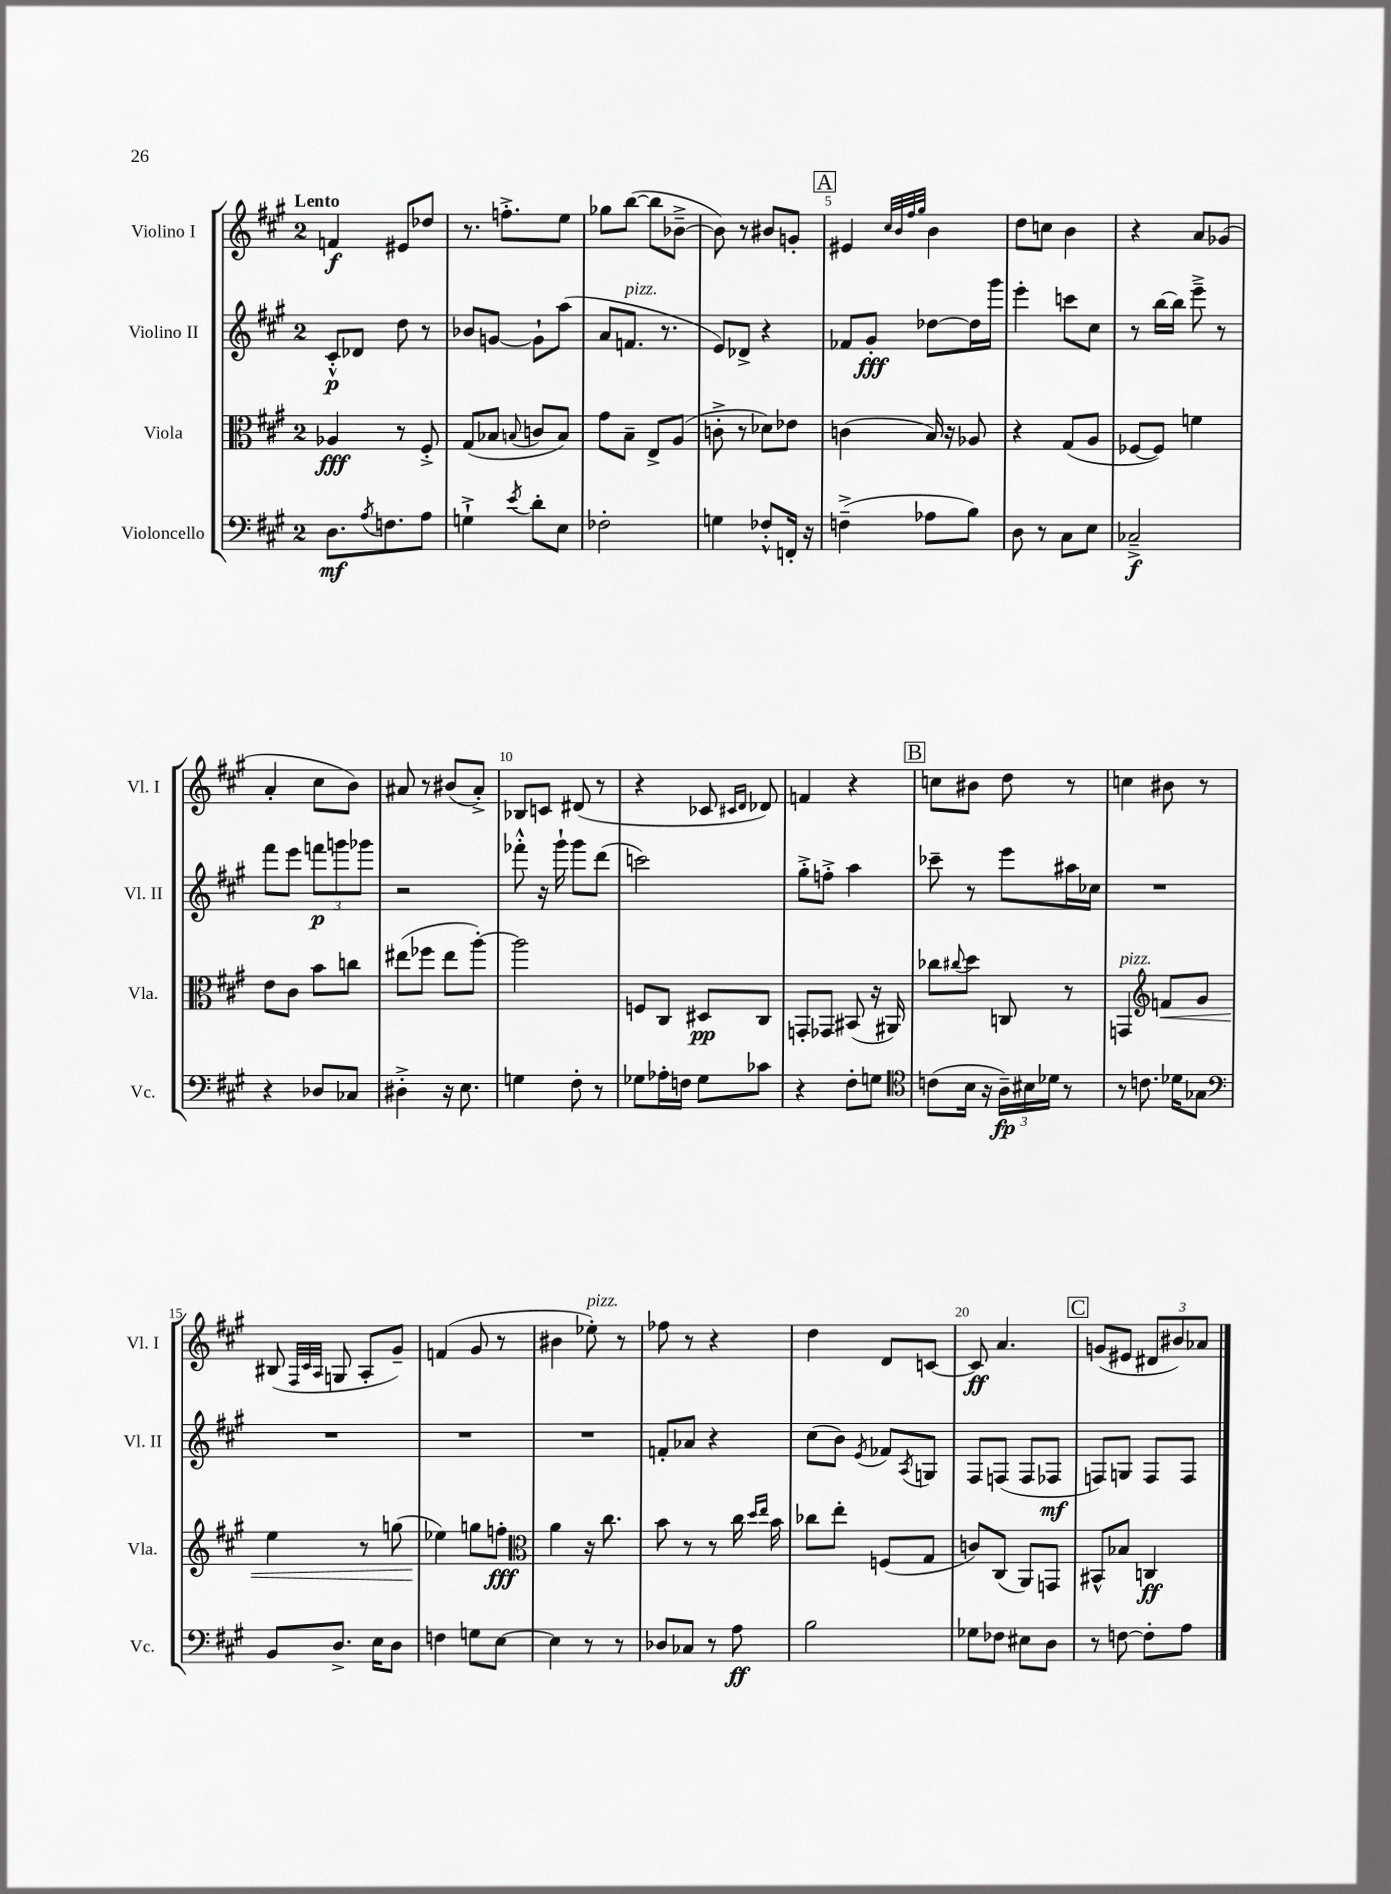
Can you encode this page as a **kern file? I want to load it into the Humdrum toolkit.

**kern	**kern	**kern	**kern
*staff4	*staff3	*staff2	*staff1
*clefF4	*clefC3	*clefG2	*clefG2
*k[f#c#g#]	*k[f#c#g#]	*k[f#c#g#]	*k[f#c#g#]
*M2/4	*M2/4	*M2/4	*M2/4
8.D	4A-	8c#'^^	4f
.	.	8d-	.
8qA	.	.	.
8.F	.	.	.
.	8r	8dd	8e#
8A	8F#'^	8r	8dd-
=	=	=	=
4G`^	(8G#	8b-	8.r
.	8B-	[8g	.
.	.	.	8.ff'^
8qe	8qqB	.	.
8d'	8c	8g`]	.
8E	8B)	(8aa	8ee
=	=	=	=
2F-'	8g#	8a	8gg-
.	8B~	8.f	([8bb
.	8E^	.	8bb]
.	.	8.r	.
.	(8A	.	[8b-~^
=	=	=	=
4G	8c'^	8e)	8b-])
.	8r	8d-^	8r
8F-'^^	8d-)	4r	8b#
16FF'	8e-	.	8g'
16r	.	.	.
=	=	=	=
(4F~^	(4c	8f-	4e#
.	.	8g#'	.
.	.	.	32qqcc#
.	.	.	32qqb
.	.	.	32qqff#
.	.	.	32qqgg#
8A-	16B)	[8dd-	4b
.	16r	.	.
8B)	8A-	16dd-]	.
.	.	16ggg#	.
=	=	=	=
8D	4r	4eee'	8dd
8r	.	.	8cc
8C#	(8G#	8ccc	4b
8E	8A	8cc#	.
=	=	=	=
2C-~^	[8F-	8r	4r
.	8F-])	[16bb	.
.	.	16bb]	.
.	4f	8eee~^	8a
.	.	8r	(8g-
=	=	=	=
4r	8e	8fff#	4a'
.	8c#	8eee	.
8D-	8b	12fff	8cc#
.	.	12ggg	.
8C-	8cc	.	8b)
.	.	12ggg-	.
=	=	=	=
4D#'^	(8ee#	2r	8a#
.	8ff-	.	8r
16r	8ee#	.	(8b#
8.E	.	.	.
.	[8aa')	.	8a#'^)
=	=	=	=
4G	2aa]	8fff-'^^	8B-
.	.	16r	8c
.	.	16ggg#`	.
8F#'	.	8ggg#	(8d#
8r	.	(8ddd	8r
=	=	=	=
8G-	8F	2ccc)	4r
16A-'	8C#	.	.
16F	.	.	.
8G-	8D#	.	8c-
.	.	.	16qqc#
.	.	.	16qqd
8c-	8C#	.	8d-)
=	=	=	=
4r	8GG'	8gg#'^	4f
.	8GG-	8ff'^	.
8F#'	(8BB#	4aa	4r
8G	16r	.	.
.	16AA#)	.	.
=	=	=	=
*clefC4	*	*	*
(8c	8cc-	8ccc-~	8cc
.	8qqcc#	.	.
16B	8dd	8r	8b#
16r	.	.	.
24A~)	8C	8eee	8dd
24B#	.	.	.
24d-	.	.	.
8r	8r	16aa#	8r
.	.	16cc-	.
=	=	=	=
8r	4GG	2r	4cc
8.c	.	.	.
*	*clefG2	*	*
.	8f	.	8b#
16d-	.	.	.
8G-	8g#	.	8r
=	=	=	=
*clefF4	*	*	*
8BB	4ee	2r	(8B#
.	.	.	32qqF#
.	.	.	32qqc#
.	.	.	32qqA
8.D^	.	.	8G
.	8r	.	8A'
16E	.	.	.
8D	(8gg	.	8g#~)
=	=	=	=
4F	4ee-)	2r	(4f
8G	8gg	.	8g#
[8E	8ff'	.	8r
=	=	=	=
*	*clefC3	*	*
4E]	4a	2r	4b#
8r	16r	.	8ee-')
.	8.cc#	.	.
8r	.	.	8r
=	=	=	=
8D-	8b	8f'	8ff-
8C-	8r	8a-	8r
8r	8r	4r	4r
8A	16cc#	.	.
.	16qqdd	.	.
.	16qqee	.	.
.	16b	.	.
=	=	=	=
2B	8cc-	(8cc#	4dd
.	8ee'	8b)	.
.	.	8qe	.
.	(8F	8f-	8d
.	.	8qA	.
.	8G#	8G	[8c
=	=	=	=
8G-	8c)	8F#	8c]
8F-	(8C#	(8F	4.a
8E#	8AA)	8F	.
8D	8GG	8F-	.
=	=	=	=
8r	8BB#^^	8F)	(8g
[8F	8B-	8G	8e#
8F']	4C	8F	12d#
.	.	.	12b#)
8A	.	8F	.
.	.	.	12a-
==	==	==	==
*-	*-	*-	*-
